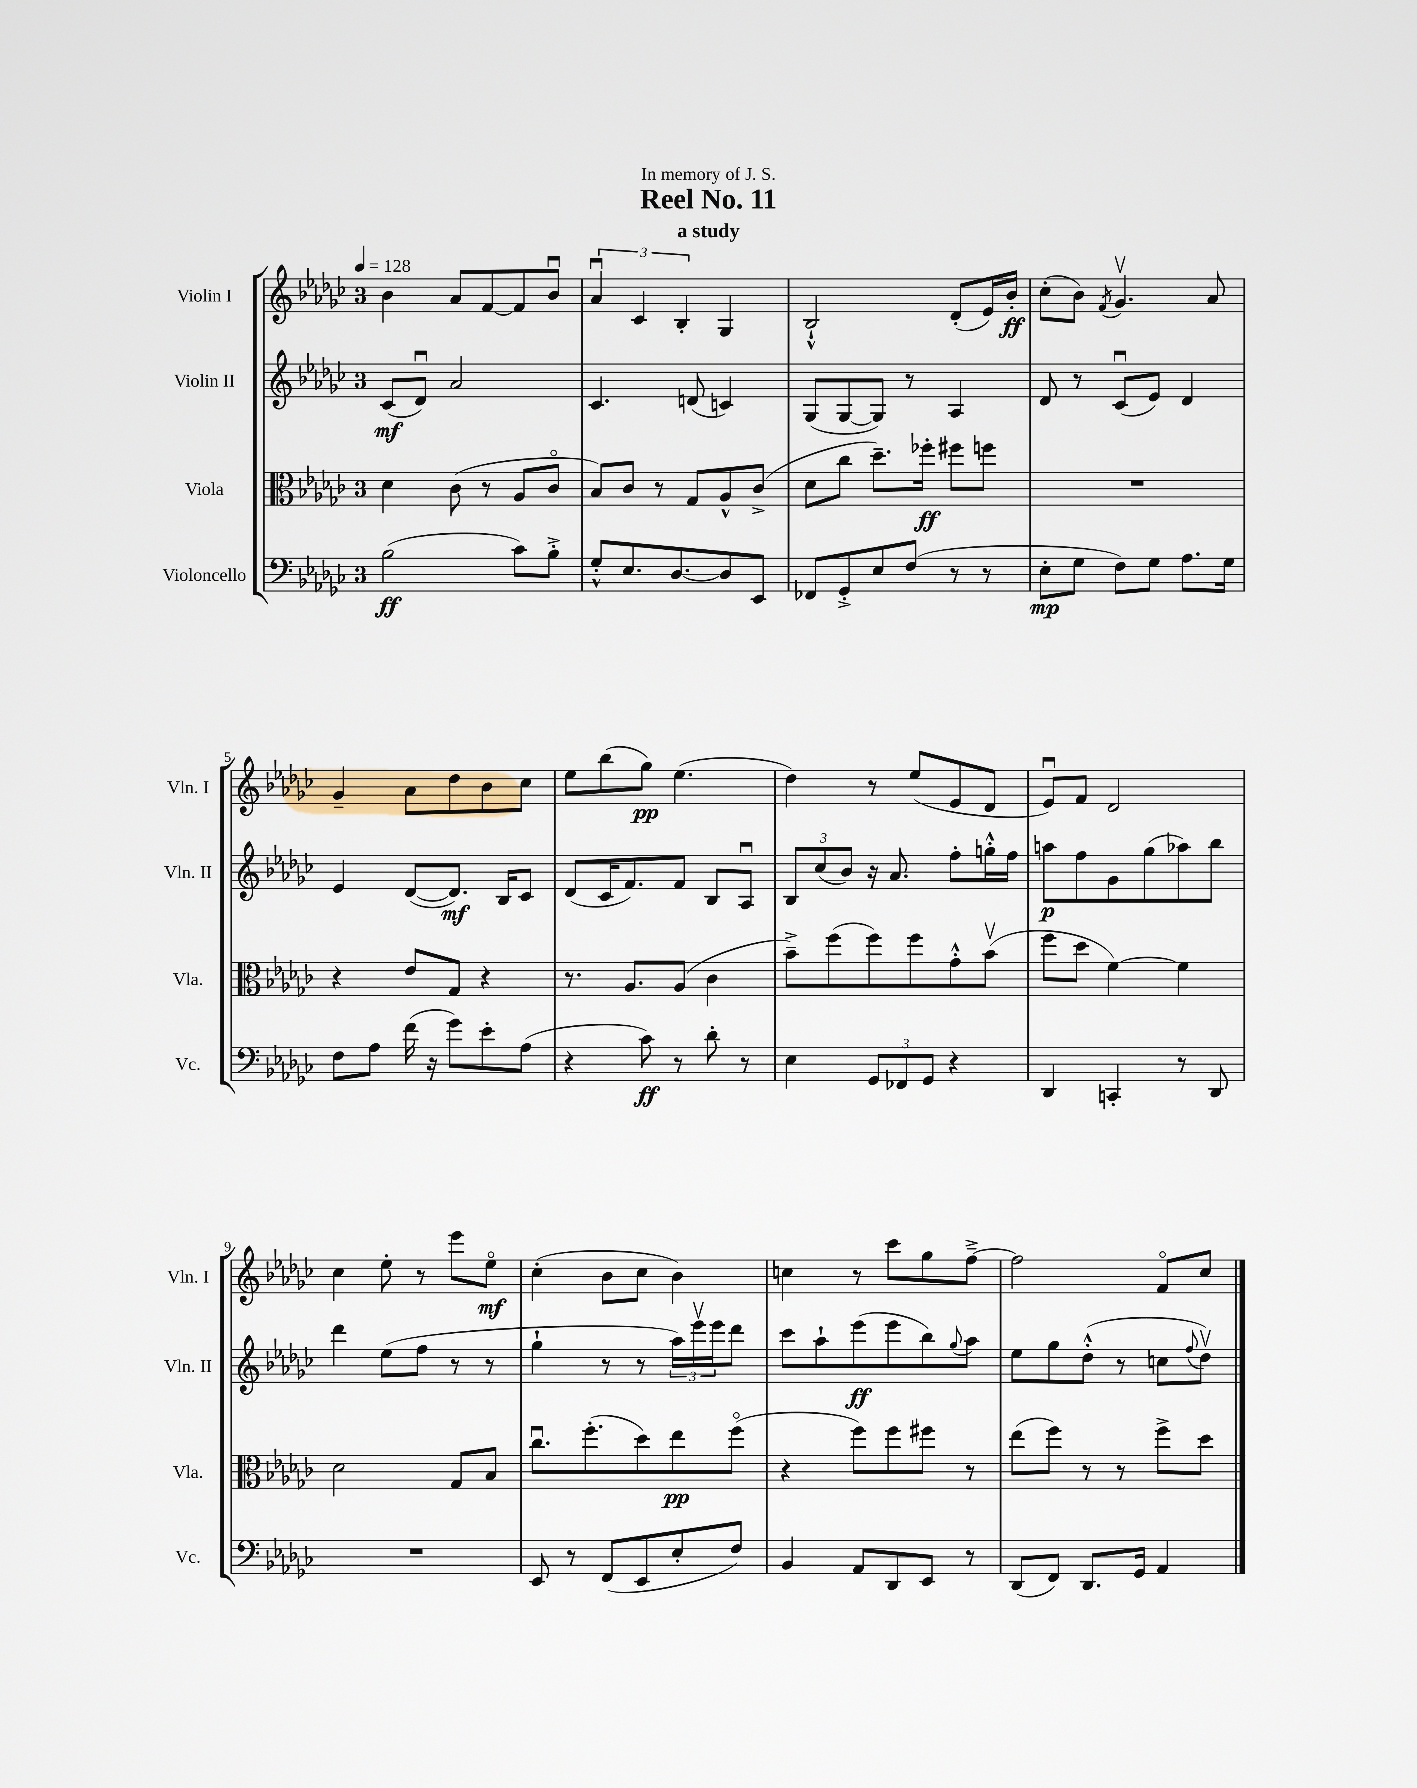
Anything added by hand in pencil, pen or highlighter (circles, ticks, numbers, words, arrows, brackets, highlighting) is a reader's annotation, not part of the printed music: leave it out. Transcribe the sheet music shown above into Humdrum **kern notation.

**kern	**kern	**kern	**kern
*staff4	*staff3	*staff2	*staff1
*clefF4	*clefC3	*clefG2	*clefG2
*k[b-e-a-d-g-c-]	*k[b-e-a-d-g-c-]	*k[b-e-a-d-g-c-]	*k[b-e-a-d-g-c-]
*M3/4	*M3/4	*M3/4	*M3/4
*MM128	*MM128	*MM128	*MM128
(2B-	4d-	(8c-	4b-
.	.	8d-u)	.
.	(8c-	2a-	8a-
.	8r	.	[8f
8c-)	8A-	.	8f]
8B-'^	8c-o	.	8b-u
=	=	=	=
8G-'^^	8B-)	4.c-	6a-u
8.E-	8c-	.	.
.	.	.	6c-
.	8r	.	.
[8.D-	.	.	.
.	.	.	6B-'
.	8G-	(8d	.
8D-]	8A-^^	4c)	4G-
8EE-	(8c-^	.	.
=	=	=	=
8FF-	8d-	(8G-	2B-`^^
8GG-'^	8cc-	[8G-	.
8E-	8.dd-~)	8G-])	.
(8F	.	8r	.
.	16ff-'	.	.
8r	8ff#	4A-	(8d-'
8r	8ff	.	16e-)
.	.	.	16b-'
=	=	=	=
8E-'	2.r	8d-	(8cc-'
8G-	.	8r	8b-)
.	.	.	8qf
8F)	.	(8c-u	4.g-v
8G-	.	8e-)	.
8.A-	.	4d-	.
.	.	.	8a-
16G-	.	.	.
=	=	=	=
8F	4r	4e-	4g-~
8A-	.	.	.
(16f	8e-	([8d-	8a-
16r	.	.	.
8g-)	8G-	8.d-])	8dd-
8e-'	4r	.	8b-
.	.	16B-	.
(8A-	.	8c-	8cc-
=	=	=	=
4r	8.r	(8d-	8ee-
.	.	16c-	(8bb-
.	8.A-	8.f)	.
8c-)	.	.	8gg-)
8r	(8A-	8f	(4.ee-
8d-'	4c-	8B-	.
8r	.	8A-u	.
=	=	=	=
4E-	8b-~^)	12B-	4dd-)
.	.	(12cc-	.
.	(8ff	.	.
.	.	12b-)	.
12GG-	8ff)	16r	8r
.	.	8.a-	.
12FF-	.	.	.
.	8ff	.	(8ee-
12GG-	.	.	.
4r	8g-'^^	8ff'	8e-
.	(8b-v	16gg'^^	8d-
.	.	16ff	.
=	=	=	=
4DD-	8ff	8aa	8e-u)
.	8dd-	8ff	8f
4CC'	[4f)	8g-	2d-
.	.	(8gg-	.
8r	4f]	8aa-)	.
8DD-	.	8bb-	.
=	=	=	=
2.r	2d-	4ddd-	4cc-
.	.	(8ee-	8ee-'
.	.	8ff	8r
.	8G-	8r	8eee-
.	8B-	8r	8ee-o
=	=	=	=
8EE-	8.cc-u	4gg-`	(4cc-'
8r	.	.	.
.	(8.ff'	.	.
(8FF	.	8r	8b-
8EE-	8dd-)	8r	8cc-
8E-'	8ee-	24aa-)	4b-)
.	.	24eee-v	.
.	.	24eee-	.
8F)	(8ffo	8ddd-	.
=	=	=	=
4BB-	4r	8ccc-	4cc
.	.	8aa-`	.
8AA-	8ff)	(8eee-	8r
8DD-	8ff	8eee-	8ccc-
8EE-	8ff#	8bb-)	8gg-
.	.	8qqgg-	.
8r	8r	8aa-	[8ff~^
=	=	=	=
(8DD-	(8ee-	8ee-	2ff]
8FF)	8ff)	8gg-	.
8.DD-	8r	(8dd-'^^	.
.	8r	8r	.
16GG-	.	.	.
4AA-	8ff^	8cc	8fo
.	.	8qqff	.
.	8dd-	8dd-v)	8cc-
==	==	==	==
*-	*-	*-	*-
